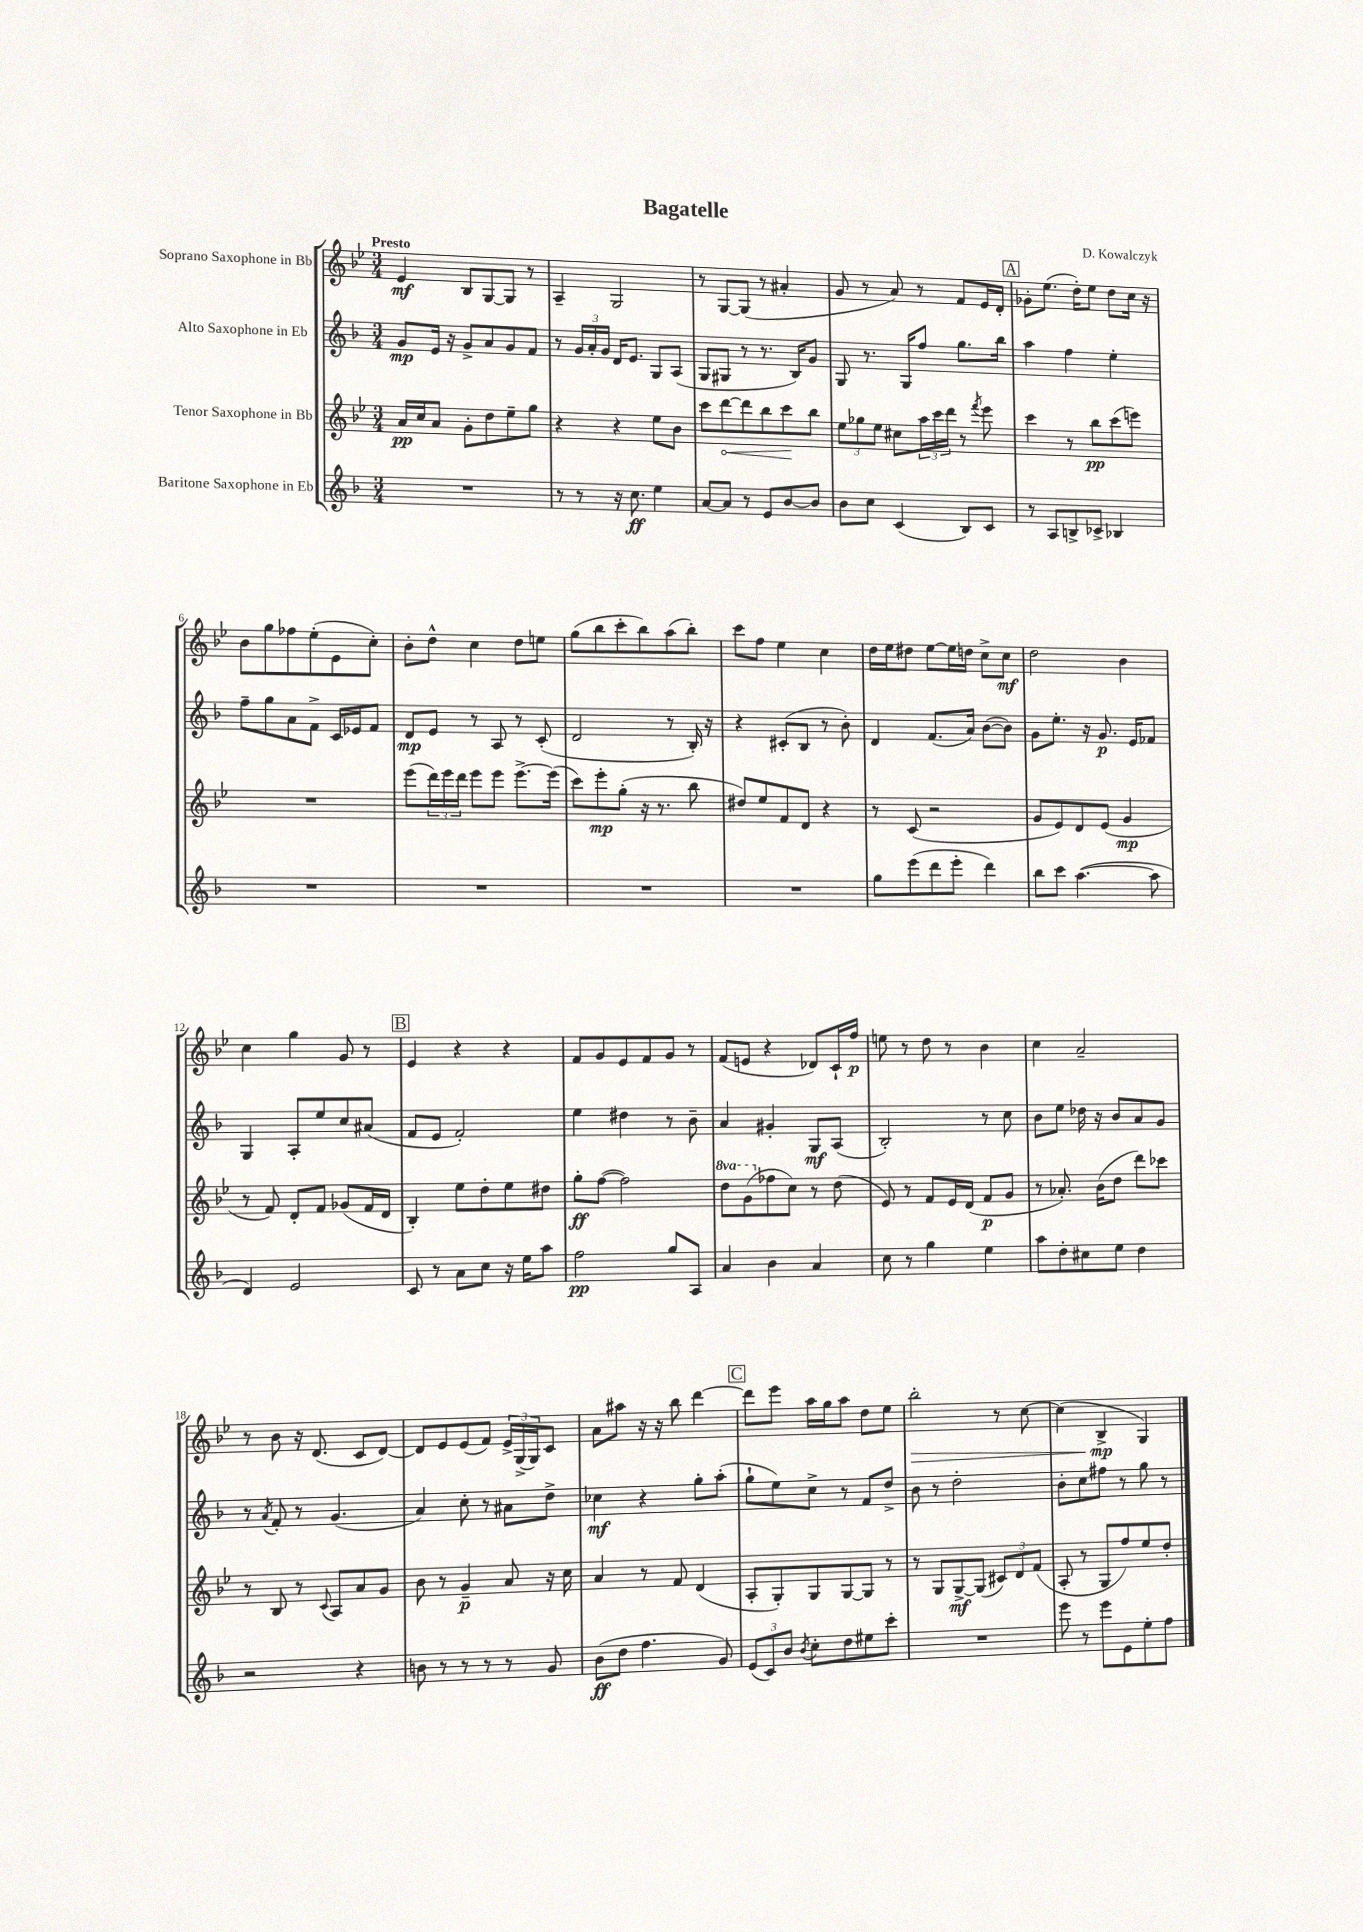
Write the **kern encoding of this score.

**kern	**kern	**kern	**kern
*staff4	*staff3	*staff2	*staff1
*clefG2	*clefG2	*clefG2	*clefG2
*k[b-]	*k[b-e-]	*k[b-]	*k[b-e-]
*M3/4	*M3/4	*M3/4	*M3/4
2.r	16a	8g	4e-
.	16cc	.	.
.	8a	16e	.
.	.	16r	.
.	8g'	8g^	8B-
.	8dd	8a	[8G
.	8ee-~	8g	8G]
.	8gg	8f	8r
=	=	=	=
8r	4r	8r	4A~
8r	.	24g	.
.	.	24a'	.
.	.	24g	.
16r	4r	16d	2G
8.cc	.	8.e	.
4ee	8ee-	8G	.
.	8b-	(8A	.
=	=	=	=
[8a	8ccc	8G	8r
8a]	[8ddd	8G#	[8G
8r	8ddd]	8r	(8G]
8e	8bb-	8.r	8r
[8b-	8ccc	.	4a#'
.	.	16B-)	.
8b-]	8bb-	8g	.
=	=	=	=
8b-	12ee-	8G	8g
.	12gg-	.	.
8cc	.	8.r	8r
.	12ee-	.	.
(4c	8cc#	.	8a)
.	.	16G	.
.	24aa	8ff	8r
.	24ccc	.	.
.	24ddd	.	.
8B-)	8r	8.gg	8f
.	8qfff	.	.
8c	8eee-	.	16e-
.	.	16bb-	16d'
=	=	=	=
8r	4ccc	4aa	8g-'
8A	.	.	(8.ee-
8B^	8r	4ff	.
.	.	.	16dd')
8c-^	8bb-	.	8ee-
4B-	(8ccc	4ee'	8dd
.	8eee)	.	16cc
.	.	.	16r
=	=	=	=
2.r	2.r	8ff~	8b-
.	.	8gg	8gg
.	.	8a	8ff-
.	.	8f^	(8ee-'
.	.	16c	8e-
.	.	16e-	.
.	.	8f	8cc')
=	=	=	=
2.r	(8eee-	8d	8b-'
.	24ddd)	8e	8dd^^
.	24eee-	.	.
.	24ddd	.	.
.	8eee-	8r	4cc
.	8eee-	8A	.
.	[8.eee-^	8r	8dd
.	.	(8c'	8ee
.	(16eee-]	.	.
=	=	=	=
2.r	8ccc)	2d	(8gg
.	8eee-'	.	8bb-
.	(8gg'	.	8ccc'
.	16r	.	8bb-)
.	8.r	.	.
.	.	8r	(8aa
.	8bb-	16B-')	8bb-')
.	.	16r	.
=	=	=	=
2.r	8dd#)	4r	8ccc
.	8ee-	.	8ff
.	8f	(8c#'	4ee-
.	8d	8B-	.
.	4r	8r	4cc
.	.	8b-')	.
=	=	=	=
8gg	8r	4d	16dd
.	.	.	16ee-
(8eee	(8c	.	8dd#
8ddd	2r	(8.f	[8ee-
8eee'	.	.	16ee-]
.	.	16a)	16dd
4ddd)	.	([8b-	8cc^
.	.	8b-])	8cc
=	=	=	=
8bb-	8g	8g	2dd
8ccc	8e-)	8.ee'	.
([4.aa	8d	.	.
.	.	16r	.
.	(8e-	8.g	.
.	4g	.	4b-
.	.	16e	.
8aa]	.	8f-	.
=	=	=	=
4d)	8r	4G	4cc
.	8f)	.	.
2e	8d'	8A'	4gg
.	8f	8ee	.
.	(8g-	8cc	8g
.	16f	(8a#	8r
.	16d	.	.
=	=	=	=
8c	4B-')	8f	4e-
8r	.	8e	.
8a	8ee-	2f')	4r
8cc	8dd'	.	.
16r	8ee-	.	4r
16ee	.	.	.
8aa	8dd#	.	.
=	=	=	=
2ff	8gg'	4ee	8f
.	([8ff	.	8g
.	2ff])	4dd#	8e-
.	.	.	8f
8gg	.	8r	8g
8A	.	8b-~	8r
=	=	=	=
4a	8ddd	4a	(8f
.	(8gg	.	8e
4b-	8ff-	4g#'	4r
.	8cc)	.	.
4a	8r	8G	8d-)
.	(8dd	(8A	16c`
.	.	.	16ff
=	=	=	=
8cc	8e-)	2B-')	8ee
8r	8r	.	8r
4gg	8f	.	8dd
.	16e-	.	8r
.	(16d	.	.
4ee	8f	8r	4b-
.	8g	8cc	.
=	=	=	=
8aa	8r	8b-	4cc
8dd'	8.a-')	8ee	.
8cc#	.	16dd-	2a~
.	(16b-	16r	.
8ee	8dd	8b-	.
4dd	8ddd)	8a	.
.	8ccc-	8g	.
=	=	=	=
2r	8r	8r	8r
.	.	8qa	.
.	8B-	8f'	8b-
.	8r	8r	16r
.	.	.	(8.d
.	8qqc	.	.
.	8A	(4.g	.
4r	8a	.	8c
.	8g	.	[8d)
=	=	=	=
8b	8b-	4a)	8d]
8r	8r	.	8e-
8r	4g~	8cc'	(8e-
8r	.	8r	8f)
8r	8a	8a#	24e-^
.	.	.	(24G^
.	.	.	24G)
8g	16r	8dd^	8c
.	16cc	.	.
=	=	=	=
(8b-	4a	4cc-	8a
8dd	.	.	8aa#
4.ff	8r	4r	16r
.	.	.	16r
.	8f	.	8bb-
.	(4d	8gg'	[4ddd
8g)	.	(8aa'	.
=	=	=	=
(12e	8A'	8gg`	8ddd]
12c)	.	.	.
.	8G')	8ee)	8eee-
12b-	.	.	.
8qb-	.	.	.
8cc'	8G	8cc^	16aa
.	.	.	16gg
8dd	[8G	8r	8aa
8ee#	8G]	8f	8dd
8ccc'	8r	8dd^	8ee-
=	=	=	=
2.r	8r	8b-	2bb-'
.	8G	8r	.
.	[8G^	2dd'	.
.	(8G]	.	.
.	12c#)	.	8r
.	12d	.	.
.	.	.	[8cc
.	(12f	.	.
=	=	=	=
8eee	8A'	8b-'	(4cc]
8r	8r	8cc	.
8eee	8G	8ff#	4B-^
8e	8ff)	8r	.
8ee'	8ee-	8gg	4G)
8ff	8dd'	8r	.
==	==	==	==
*-	*-	*-	*-
